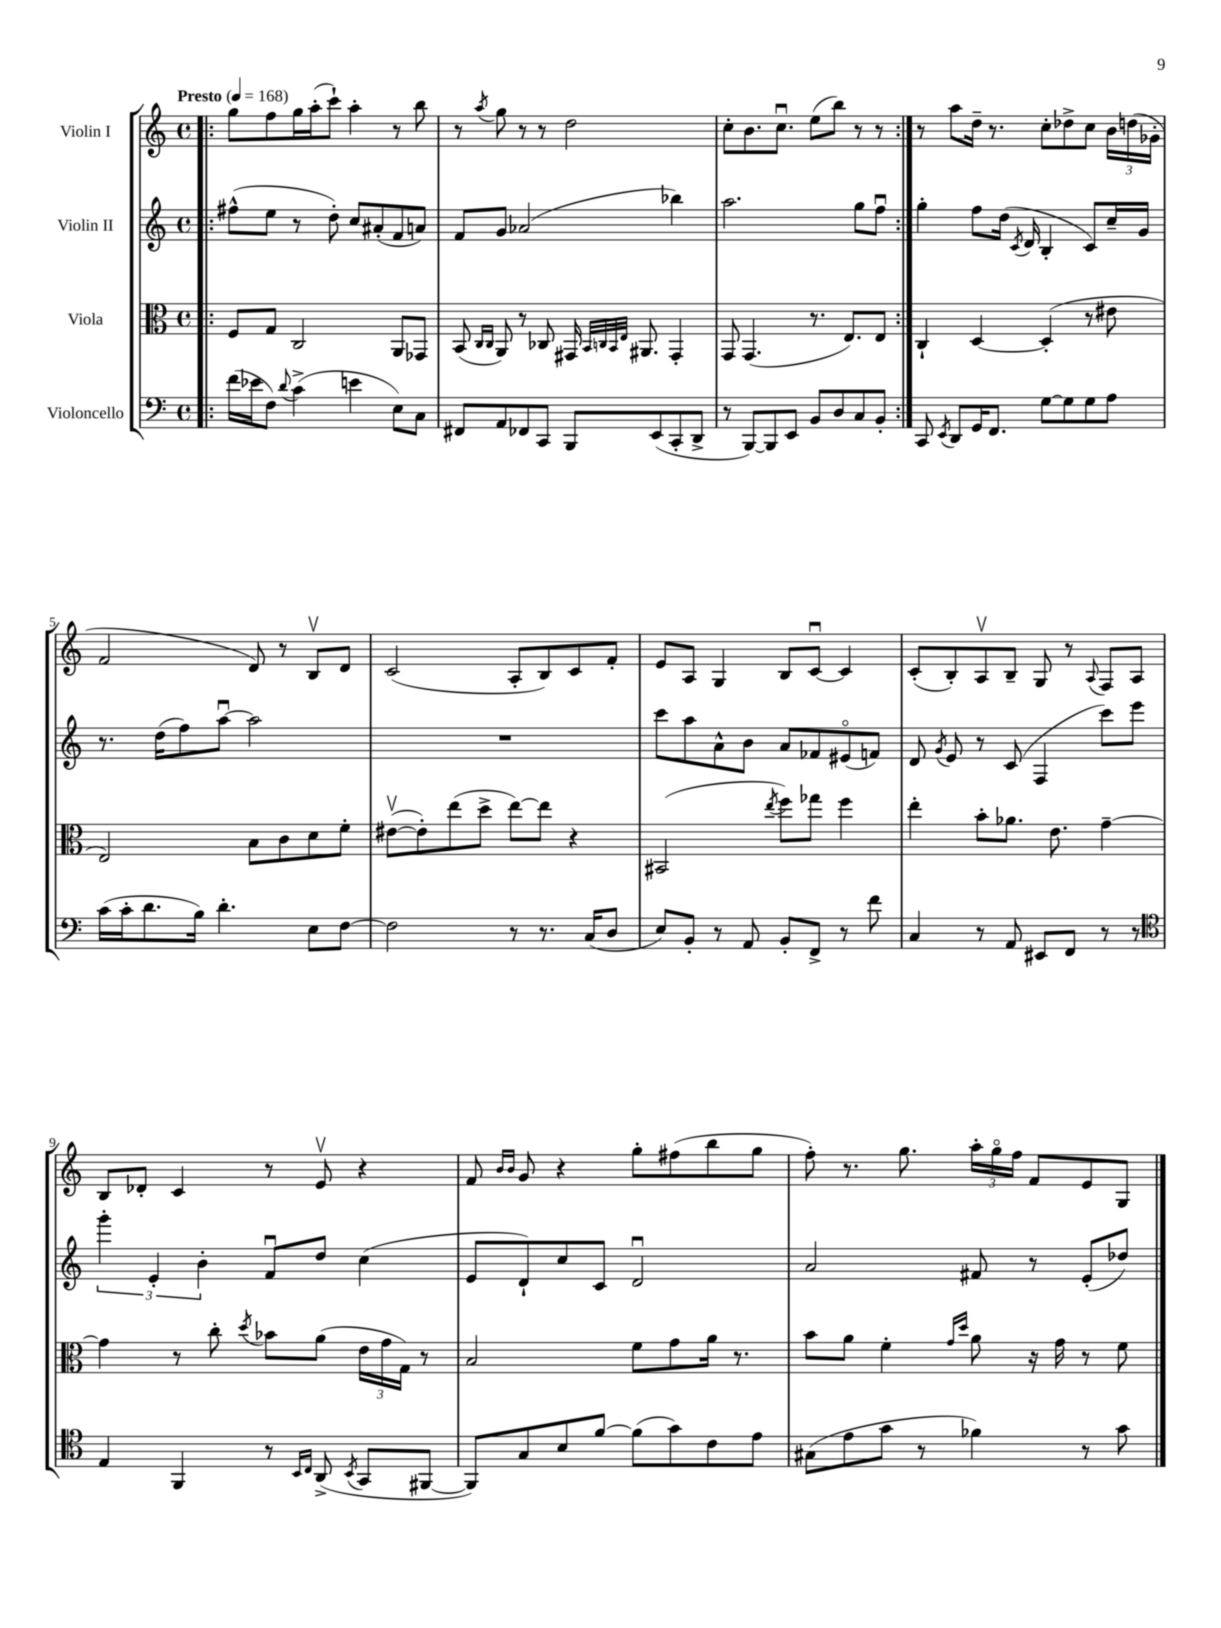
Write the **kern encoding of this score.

**kern	**kern	**kern	**kern
*staff4	*staff3	*staff2	*staff1
*clefF4	*clefC3	*clefG2	*clefG2
*k[]	*k[]	*k[]	*k[]
*M4/4	*M4/4	*M4/4	*M4/4
*met(c)	*met(c)	*met(c)	*met(c)
*MM168	*MM168	*MM168	*MM168
=!|:	=!|:	=!|:	=!|:
(16f	8F	(8ff#^^	8gg
16e-	.	.	.
8F)	8G	8ee	8ff
8qqd	.	.	.
(4c^	2C	8r	16gg
.	.	.	(16aa'
.	.	8dd')	8ccc`)
4e	.	8cc	4aa'
.	.	(8a#'	.
8E)	8AA	8f	8r
8C	8GG-	8a)	8bb
=	=	=	=
8FF#	(8BB	8f	8r
.	16qqC	.	.
.	16qqC	.	8qaa
8AA	8AA)	8g	8gg
8FF-	8r	(2a-	8r
8CC	8C-	.	8r
8BBB	16GG#	.	2dd
.	32qqBB	.	.
.	32qqC	.	.
.	32qqBB	.	.
.	32qqE	.	.
.	8.AA#	.	.
(8EE	.	.	.
8CC'	4GG#'	4bb-)	.
8DD^	.	.	.
=	=	=	=
8r	8GG	2.aa	8cc'
[8BBB)	(4.GG	.	8.b
8BBB]	.	.	.
.	.	.	8.ccu
8EE	.	.	.
8BB	8.r	.	(8ee
8D	.	.	8bb)
.	8.E)	.	.
8C	.	8gg	8r
8BB'	8E	8ffu	8r
=:|!	=:|!	=:|!	=:|!
8CC	4C`	4gg'	8r
8qEE	.	.	.
8DD	.	.	8aa
16GG	[4D	8ff	16dd~
8.FF	.	.	8.r
.	.	(16dd	.
.	.	8qc	.
.	.	16d	.
[8G	(4D']	4B'	8cc'
8G]	.	.	8dd-^
8G	8r	8c)	8cc
8A	8e#	16cc~	24b
.	.	.	(24dd
.	.	16g	.
.	.	.	24g-'
=	=	=	=
(16c	2E)	8.r	2f
16c'	.	.	.
8.d	.	.	.
.	.	(16dd	.
.	.	8ff)	.
16B)	.	.	.
4.d'	.	[8aau	.
.	8B	2aa]	8d)
.	8c	.	8r
8E	8d	.	8Bv
[8F	8f'	.	8d
=	=	=	=
2F]	([8e#v	1r	(2c
.	8e#'])	.	.
.	(8ee	.	.
.	8dd^	.	.
8r	[8ee)	.	8A'
8.r	8ee]	.	8B)
.	4r	.	8c
(16C	.	.	.
8D	.	.	8f'
=	=	=	=
8E)	(2BB#	8ccc	8e
8BB'	.	8aa	8A
8r	.	8a^^	4G
8AA	.	8b	.
.	8qee	.	.
8BB'	8ff)	8a	8B
8FF^	8gg-	8f-	[8cu
8r	4ff	(8e#o	4c]
8f	.	8f)	.
=	=	=	=
4C	4ee'	8d	(8c'
.	.	8qg	.
.	.	8e	8B')
8r	8b'	8r	8Av
8AA	8.a-	(8c	8B~
8EE#	.	4F	8G
.	8.e	.	.
8FF	.	.	8r
.	.	.	8qqA
8r	[4g~	8ccc)	8F
8r	.	8eee	8A
=	=	=	=
*clefC4	*	*	*
4E	4g]	6ggg'	8B
.	.	.	8d-'
.	.	6e'	.
4FF	8r	.	4c
.	.	6b'	.
.	8cc'	.	.
.	8qdd	.	.
8r	8b-	8fu	8r
16qqBB	.	.	.
16qqC	.	.	.
(8AA^	(8a	8dd	8ev
8qBB	.	.	.
8GG	24e	(4cc	4r
.	24g	.	.
.	24G)	.	.
[8FF#	8r	.	.
=	=	=	=
8FF#])	2B	8e	8f
.	.	.	16qqb
.	.	.	16qqb
8G	.	8d`)	8g
8B	.	8cc	4r
[8f	.	8c	.
(8f]	8f	2du	8gg'
8g)	8g	.	(8ff#
8c	16a	.	8bb
.	8.r	.	.
8e	.	.	8gg
=	=	=	=
(8G#	8b	2a	8ff')
8e	8a	.	8.r
8g	4f'	.	.
.	.	.	8.gg
8r	.	.	.
.	16qqg	.	.
.	16qqdd	.	.
4f-)	8a	8f#	24aa'
.	.	.	24ggo
.	.	.	24ff
.	16r	8r	8f
.	16g	.	.
8r	8r	(8e'	8e
8g	8f	8dd-)	8G
==	==	==	==
*-	*-	*-	*-
